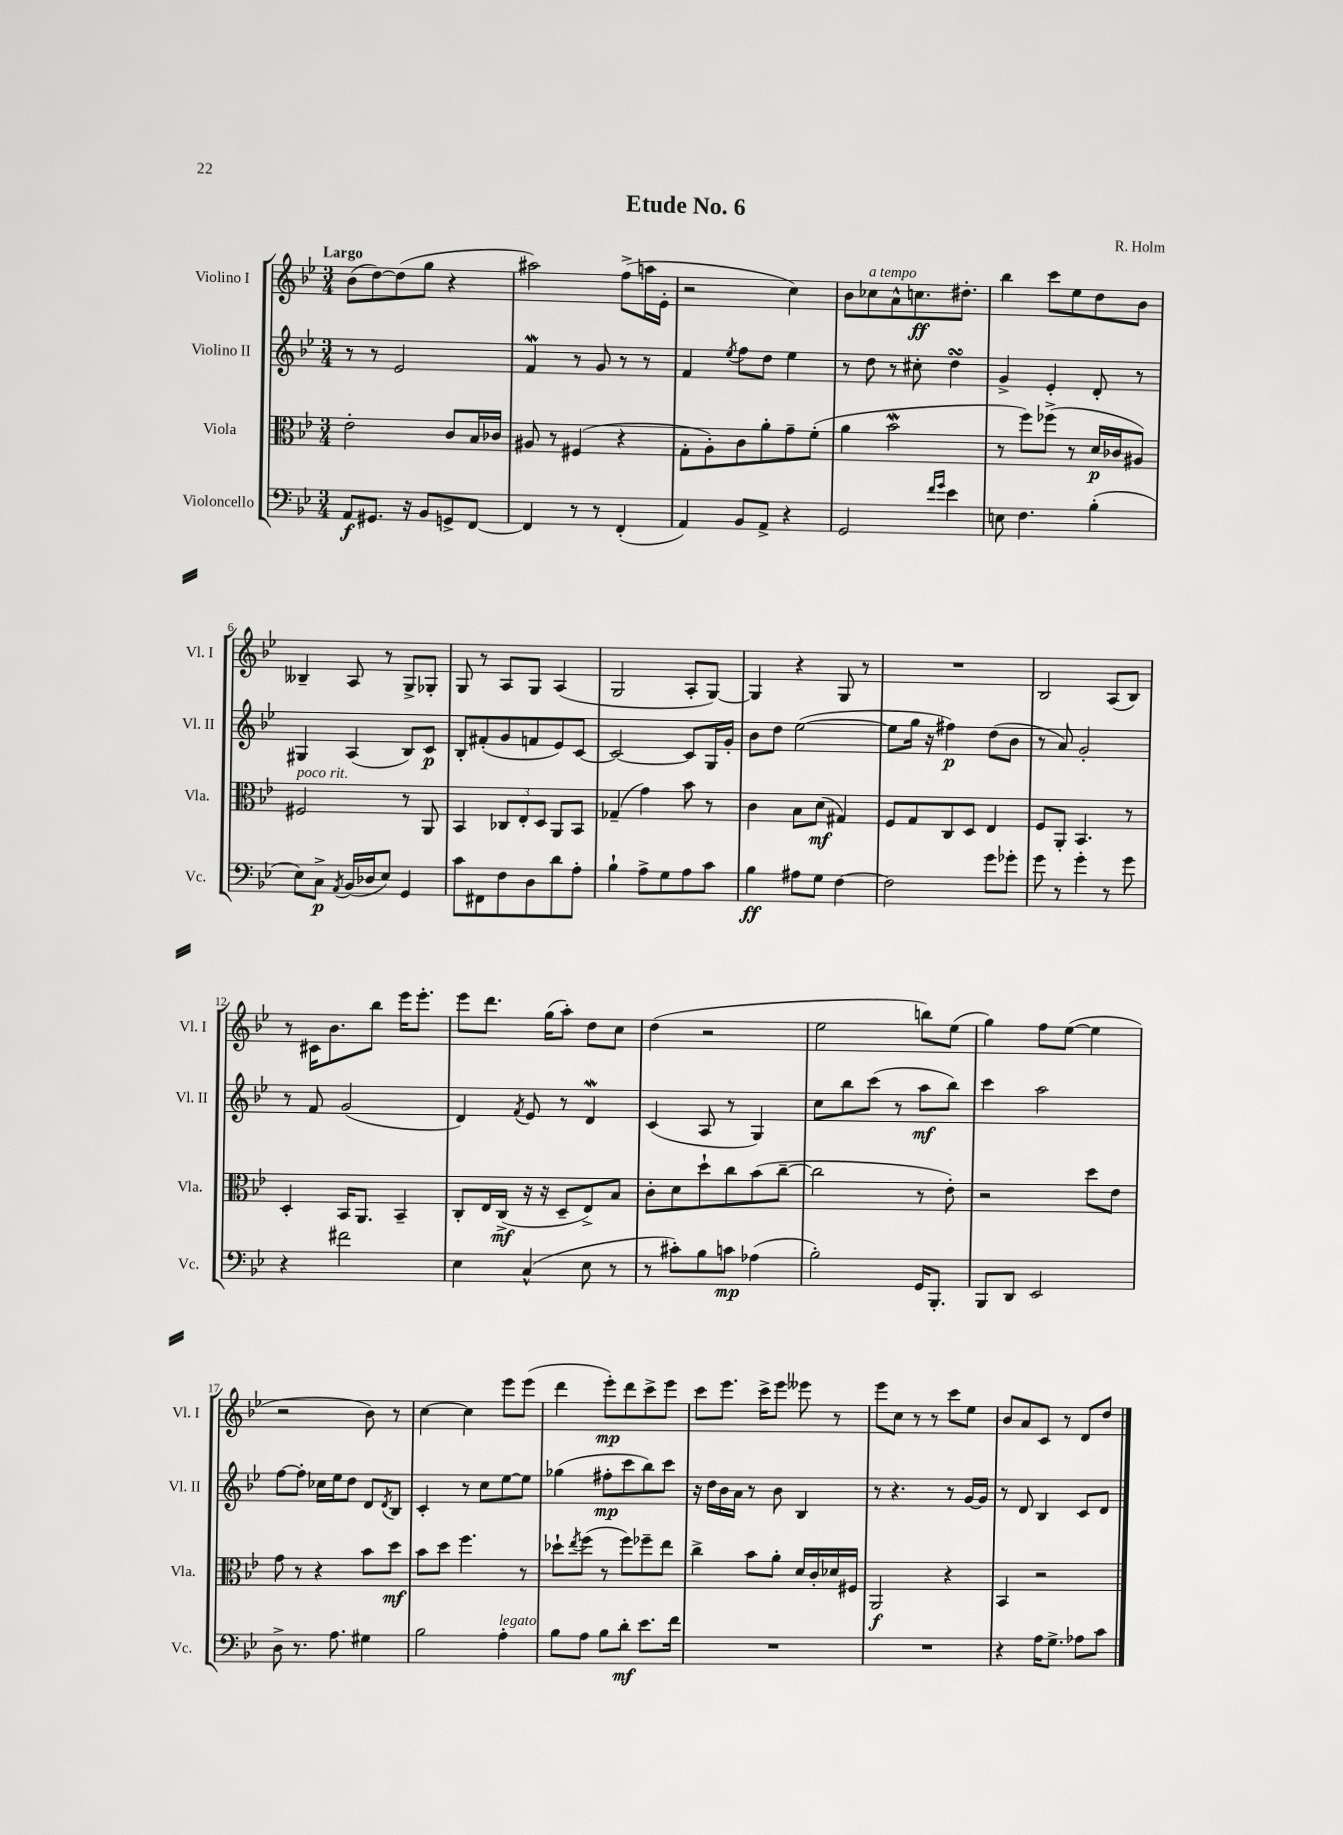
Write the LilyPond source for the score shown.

\header { title = "Etude No. 6" composer = "R. Holm" }
<<
\new StaffGroup <<
\new Staff = "s0" \with { instrumentName = "Violino I" shortInstrumentName = "Vl. I" } {
    \clef treble \key bes \major \numericTimeSignature \time 3/4 \tempo "Largo"
    bes'8( d''8~) d''8( g''8 r4 |
    ais''2) f''8->( a''16 ees'16-. |
    r2 c''4) |
    bes'8 ces''8^\markup { \italic "a tempo" } a'8-^ c''8.\ff dis''8.-. |
    bes''4 c'''8 ees''8 d''8 bes'8 |
    beses4-- a8 r8 g8-> ges8-. |
    g8 r8 a8 g8 a4( |
    g2 a8-. g8~) |
    g4 r4 g8 r8 |
    R2. |
    bes2 a8( bes8) |
    r8 cis'16 bes'8. bes''8 ees'''16 ees'''8.-. |
    ees'''8 d'''8. g''16( a''8-.) d''8 c''8 |
    d''4( r2 |
    ees''2 b''8) ees''8( |
    g''4) f''8 ees''8~( ees''4 |
    r2 bes'8) r8 |
    c''4~ c''4 ees'''8 ees'''8( |
    d'''4 ees'''8-.\mp) d'''8 c'''8-> ees'''8 |
    c'''8 ees'''8. c'''16-> ees'''8 eeses'''8 r8 |
    ees'''8 c''8 r8 r8 c'''8 ees''8 |
    bes'8 a'8 c'8 r8 d'8 d''8 \bar "|." |
}
\new Staff = "s1" \with { instrumentName = "Violino II" shortInstrumentName = "Vl. II" } {
    \clef treble \key bes \major \numericTimeSignature \time 3/4
    r8 r8 ees'2 |
    f'4\mordent r8 g'8 r8 r8 |
    f'4 \acciaccatura { ees''8 } f''8 d''8 ees''4 |
    r8 d''8 r8 cis''8-. d''4\turn |
    g'4-> ees'4-. d'8-. r8 |
    gis4 a4( bes8) c'8\p |
    bes8-. fis'8-.( g'8 f'8 ees'8) c'8~ |
    c'2~ c'8 g16 g'16-. |
    bes'8 d''8 ees''2~( |
    ees''8 g''16 r16 fis''4\p) d''8( bes'8 |
    r8 a'8) g'2-. |
    r8 f'8 g'2( |
    d'4) \acciaccatura { f'8 } ees'8 r8 d'4\mordent |
    c'4( a8 r8 g4) |
    c''8 bes''8 c'''8( r8 a''8\mf bes''8) |
    c'''4 a''2 |
    f''8~ f''8-. ces''16 ees''16 d''8 d'8 \acciaccatura { d'8 } bes8 |
    c'4-. r8 c''8 ees''8~ ees''8 |
    ges''4( fis''8-.\mp c'''8 bes''8) c'''8 |
    r16 d''16 bes'16 a'16 r8 bes'8 bes4 |
    r8 r4. r8 g'16~ g'16 |
    r8 d'8 bes4 c'8 d'8 \bar "|." |
}
\new Staff = "s2" \with { instrumentName = "Viola" shortInstrumentName = "Vla." } {
    \clef alto \key bes \major \numericTimeSignature \time 3/4
    ees'2-. c'8 bes16 ces'16 |
    ais8 r8 fis4( r4 |
    g8-. a8-.) c'8 a'8-. g'8-- f'8-.( |
    a'4 bes'2\mordent |
    r8 f''8) fes''8->( r8 d'16\p ces'16 ais8) |
    fis2^\markup { \italic "poco rit." } r8 a,8 |
    bes,4 \tuplet 3/2 { ces8 ees8-. d8 } a,8 bes,8 |
    ges4--( g'4) bes'8 r8 |
    c'4 bes8 d'8\mf( gis4) |
    f8 g8 c8 d8 ees4 |
    f8 a,8-. bes,4. r8 |
    d4-. bes,16 a,8. bes,4-- |
    c8-. ees16 c16->\mf( r16 r16 d8-- ees8->) bes8 |
    c'8-. d'8 d''8-! c''8 bes'8( c''8~-- |
    c''2 r8 ees'8-.) |
    r2 d''8 ees'8 |
    g'8 r8 r4 bes'8 d''8\mf |
    bes'8 d''8 f''4. r8 |
    des''8-! \acciaccatura { ees''8 } f''8( r8 f''8) fes''8-- ees''8 |
    c''4-> bes'8 a'8-. d'16 c'16-. des'16 fis16 |
    a,2\f r4 |
    bes,4 r2 \bar "|." |
}
\new Staff = "s3" \with { instrumentName = "Violoncello" shortInstrumentName = "Vc." } {
    \clef bass \key bes \major \numericTimeSignature \time 3/4
    a,8\f gis,8. r16 bes,8 g,8-> f,8~ |
    f,4 r8 r8 f,4-.( |
    a,4) bes,8 a,8-> r4 |
    g,2 \grace { f'16 g'16 } ees'4 |
    e8 f4. bes4-.( |
    ees8) c8->\p \acciaccatura { a,8 } bes,16( des16 ees8) g,4 |
    c'8 fis,8 f8 d8 d'8 a8-. |
    bes4-! a8-> g8 a8 c'8 |
    bes4\ff ais8 g8 f4~ |
    f2 g'8 ges'8-. |
    g'8 r8 g'4-. r8 g'8 |
    r4 fis'2 |
    ees4 c4-^( ees8 r8 |
    r8 cis'8-.) bes8 c'8\mp aes4( |
    bes2-.) g,16 bes,,8.-. |
    bes,,8 d,8 ees,2 |
    d8-> r8. a8. gis4 |
    bes2 a4-.^\markup { \italic "legato" } |
    bes8 a8 bes8 d'8-.\mf ees'8. f'16 |
    R2. |
    R2. |
    r4 a16 g8.-> aes8 c'8 \bar "|." |
}
>>
>>
